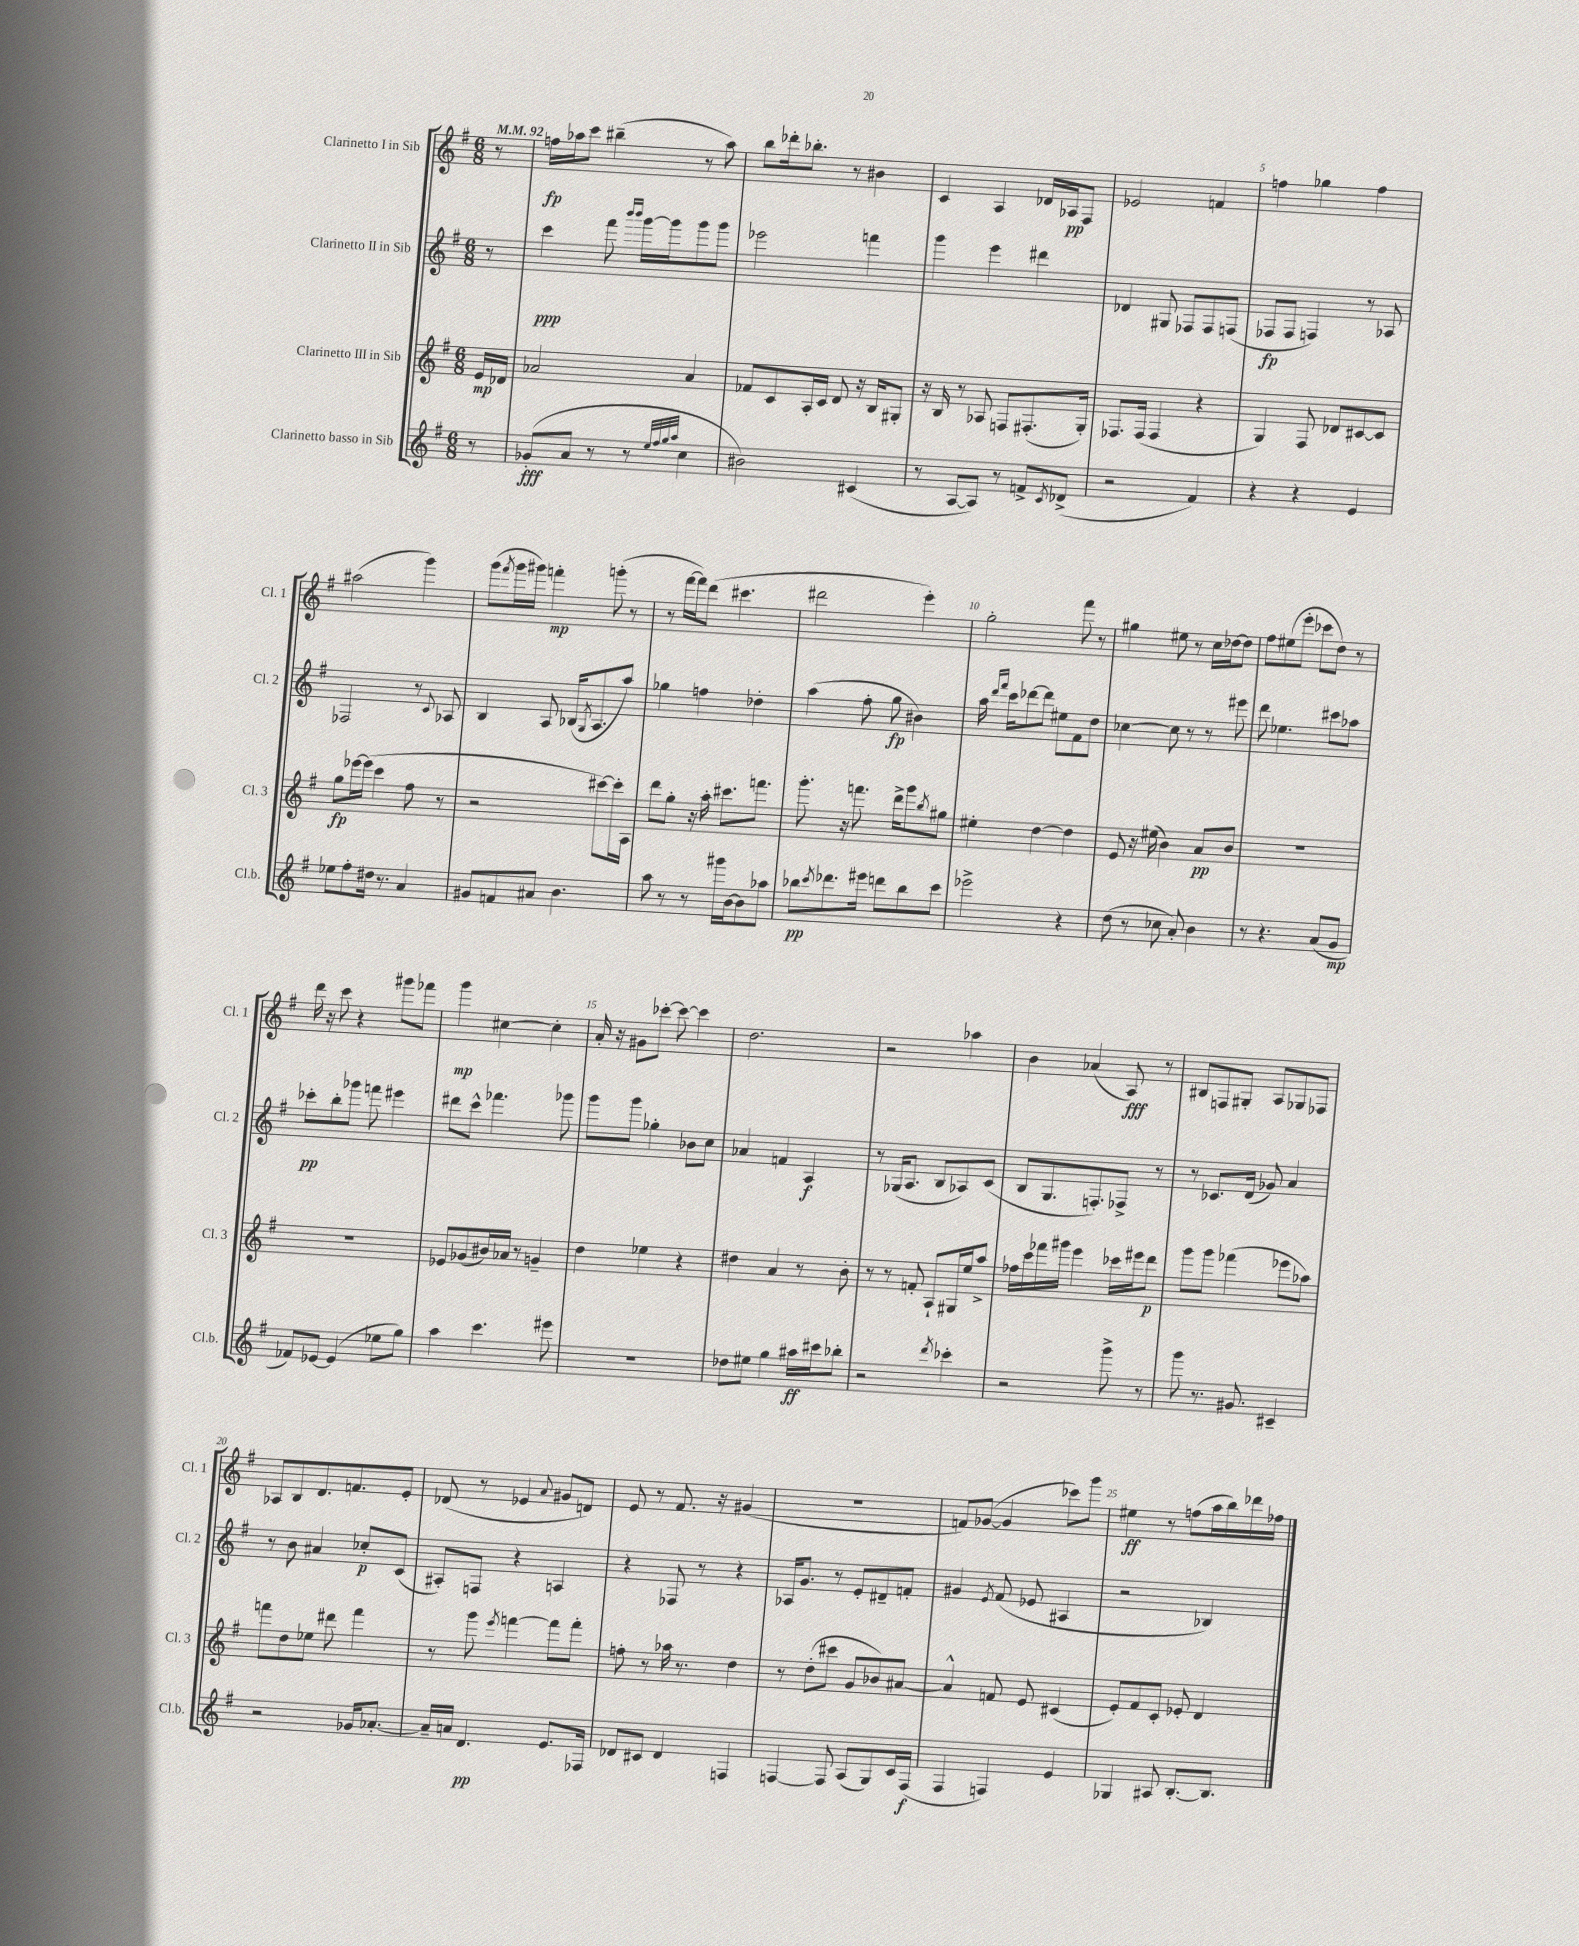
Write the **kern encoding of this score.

**kern	**dynam	**kern	**dynam	**kern	**dynam	**kern	**dynam
*part4	*part4	*part3	*part3	*part2	*part2	*part1	*part1
*staff4	*staff4	*staff3	*staff3	*staff2	*staff2	*staff1	*staff1
*I"Clarinetto basso in Sib	*	*I"Clarinetto III in Sib	*	*I"Clarinetto II in Sib	*	*I"Clarinetto I in Sib	*
*I'Cl.b.	*	*I'Cl. 3	*	*I'Cl. 2	*	*I'Cl. 1	*
*clefG2	*	*clefG2	*	*clefG2	*	*clefG2	*
*k[f#]	*	*k[f#]	*	*k[f#]	*	*k[f#]	*
*M6/8	*	*M6/8	*	*M6/8	*	*M6/8	*
*MM92	*	*MM92	*	*MM92	*	*MM92	*
=	=	=	=	=	=	=	=
8r	.	16e/LL	mp	8r	.	8r	.
.	.	16d-X/JJ	.	.	.	.	.
=1	=1	=1	=1	=1	=1	=1	=1
(8g-X'/L	fff	2a-X/	.	4ccc\	ppp	16ffn\LL	fp
.	.	.	.	.	.	16aa-X\J	.
8a/J	.	.	.	.	.	8ccc\J	.
8r	.	.	.	8fff#\	.	(4bb#X~\	.
.	.	.	.	16qqbbb/LL	.	.	.
.	.	.	.	16qqbbb/JJ	.	.	.
8r	.	.	.	[16ggg\LL	.	.	.
.	.	.	.	16ggg\J]	.	.	.
32qqee/LLL	.	.	.	.	.	.	.
32qqff#/	.	.	.	.	.	.	.
32qqgg/	.	.	.	.	.	.	.
32qqaa/JJJ	.	.	.	.	.	.	.
4cc\	.	4a-/	.	8ggg\	.	8r	.
.	.	.	.	8ggg\J	.	8aa-\)	.
=2	=2	=2	=2	=2	=2	=2	=2
2b#X\)	.	8f-X/L	.	2eee-X\	.	8bb\L	.
.	.	8c/	.	.	.	16ddd-X'\k	.
.	.	.	.	.	.	8.bb-X'\J	.
.	.	16A'/L	.	.	.	.	.
.	.	16c/JJ	.	.	.	.	.
.	.	8d/	.	.	.	8r	.
(4c#X/	.	16r	.	4fffn\	.	4b#X\	.
.	.	16B/KL	.	.	.	.	.
.	.	8G#X'/J	.	.	.	.	.
=3	=3	=3	=3	=3	=3	=3	=3
8r	.	16r	.	4ggg\	.	4c/	.
.	.	16B/	.	.	.	.	.
[8A/L	.	8r	.	.	.	.	.
8A/J])	.	8A-X/	.	4eee\	.	4A/	.
8r	.	8Fn/L	.	.	.	.	.
8fn^/L	.	(8.F#X'/	.	4ddd#X\	.	16d-X/LL	.
.	.	.	.	.	.	16A-X/J	pp
8qc/	.	.	.	.	.	.	.
(8d-X^/J	.	.	.	.	.	8F#/J	.
.	.	16G'/Jk)	.	.	.	.	.
=4	=4	=4	=4	=4	=4	=4	=4
2r	.	8.F-X/L	.	4d-X/	.	2e-X/	.
.	.	(16F-/Jk	.	.	.	.	.
.	.	4F-/	.	8G#X/	.	.	.
.	.	.	.	8F-X/L	.	.	.
4f#/)	.	4r	.	8F-/	.	4fn/	.
.	.	.	.	(8Fn/J	.	.	.
=5	=5	=5	=5	=5	=5	=5	=5
4r	.	4G/)	.	8F-X/L	fp	4ffn\	.
.	.	.	.	8F-/J	.	.	.
4r	.	8F#/	.	4Fn/)	.	4gg-X\	.
.	.	8d-X/L	.	.	.	.	.
4e/	.	[8c#X/	.	8r	.	4ff\	.
.	.	8c#/J]	.	8A-X/	.	.	.
!!LO:LB:g=z
=6	=6	=6	=6	=6	=6	=6	=6
8ee-X\L	.	8gg\L	fp	2F-X/	.	(2aa#X\	.
8ff#'\	.	[16eee-X\L	.	.	.	.	.
.	.	(16eee-\JJ]	.	.	.	.	.
16dd#X\Jk	.	4ccc\	.	.	.	.	.
8.r	.	.	.	.	.	.	.
4a/	.	8ff#\	.	8r	.	4ggg\)	.
.	.	.	.	8qqc/	.	.	.
.	.	8r	.	8A-X/	.	.	.
=7	=7	=7	=7	=7	=7	=7	=7
8g#X/L	.	2r	.	4B/	.	(8ggg\L	.
.	.	.	.	.	.	8qfff#/	.
8fn/	.	.	.	.	.	16ggg\L	.
.	.	.	.	.	.	16ggg#X\JJ)	.
8a#X/J	.	.	.	8A/	.	4fffn'\	mp
4.b\	.	.	.	(16B-X/KL	.	.	.
.	.	.	.	8qG/	.	.	.
.	.	.	.	8.A/	.	.	.
.	.	[8ccc#X\L)	.	.	.	(8gggn'\	.
.	.	16ccc#'\L]	.	8aa/J)	.	8r	.
.	.	16A\JJ	.	.	.	.	.
=8	=8	=8	=8	=8	=8	=8	=8
8aa\	.	8ddd\L	.	4gg-X\	.	8r	.
8r	.	8gg'\J	.	.	.	[16fff#\LL	.
.	.	.	.	.	.	16fff#\J])	.
8r	.	16r	.	4ffn\	.	(8ddd\J	.
.	.	16aa'\	.	.	.	.	.
16ggg#X\LL	.	8.ccc#X\L	.	.	.	4.ccc#X\	.
[16b\J	.	.	.	.	.	.	.
8b\]	.	.	.	4dd-X'\	.	.	.
.	.	8.fffn\J	.	.	.	.	.
8aa-X\J	.	.	.	.	.	.	.
=9	=9	=9	=9	=9	=9	=9	=9
8bb-X\L	pp	8.ggg'\	.	(4aa\	.	2ddd#X\	.
8qccc/	.	.	.	.	.	.	.
8.ddd-X\	.	.	.	.	.	.	.
.	.	16r	.	.	.	.	.
.	.	8.fffn\	.	8ff#'\	.	.	.
16eee#X\Jk	.	.	.	.	.	.	.
8dddn\L	.	.	.	8gg\	fp	.	.
.	.	16ddd^\KL	.	.	.	.	.
8bb-\	.	8ggg\	.	4b#X\)	.	4eee'\)	.
.	.	8qbb/	.	.	.	.	.
8ccc\J	.	8gg#X\J	.	.	.	.	.
=10	=10	=10	=10	=10	=10	=10	=10
2eee-X^\	.	4ee#X'\	.	16aa\	.	2gg'\	.
.	.	.	.	16qqddd/LL	.	.	.
.	.	.	.	16qqfff#/JJ	.	.	.
.	.	.	.	16ccc\KL	.	.	.
.	.	.	.	[8ddd-X\	.	.	.
.	.	[4dd\	.	8ddd-\J]	.	.	.
.	.	.	.	8ee#X\L	.	.	.
4r	.	4dd\]	.	8f#\	.	8fff#\	.
.	.	.	.	8dd\J	.	8r	.
=11	=11	=11	=11	=11	=11	=11	=11
(8dd\	.	8e/	.	[4cc-X\	.	4gg#X\	.
8r	.	16r	.	.	.	.	.
.	.	(16ee#X\	.	.	.	.	.
8cc-X\	.	4b\)	.	8cc-\]	.	8ee#X\	.
8a'/)	.	.	.	8r	.	8r	.
4b\	.	8a/L	pp	8r	.	16cc\LL	.
.	.	.	.	.	.	[16dd-X\J	.
.	.	8b/J	.	8eee#X\	.	8dd-\J]	.
=12	=12	=12	=12	=12	=12	=12	=12
8r	.	2.r	.	8ddd\	.	8ff#\L	.
4.r	.	.	.	4.ee-X\	.	(8ee#X\	.
.	.	.	.	.	.	8eee'\J	.
.	.	.	.	.	.	8ccc-X\L	.
(8a/L	.	.	.	8ccc#X\L	.	8dd\J)	.
8g/J	mp	.	.	8aa-X\J	.	8r	.
!!LO:LB:g=z
=13	=13	=13	=13	=13	=13	=13	=13
8f-X/L)	.	2.r	.	8ccc-X'\L	pp	16ddd\	.
.	.	.	.	.	.	16r	.
[8e-X/J	.	.	.	8bb'\	.	8ccc\	.
(4e-/]	.	.	.	8ggg-X\J	.	4r	.
.	.	.	.	8fffn\	.	.	.
8ee-X\L	.	.	.	4eee#X\	.	8ggg#X\L	.
8gg\J)	.	.	.	.	.	8fff-X\J	.
=14	=14	=14	=14	=14	=14	=14	=14
4aa\	.	8e-X/L	.	8ddd#X\L	.	4ggg\	mp
.	.	(8g-X/	.	8ccc^^\J	.	.	.
4.ccc\	.	16b#X/L)	.	4.fff-X\	.	[4cc#X\	.
.	.	16a-X/JJ	.	.	.	.	.
.	.	8r	.	.	.	.	.
.	.	4gn~/	.	.	.	4cc#'\]	.
8eee#X\	.	.	.	8ggg-X\	.	.	.
=15	=15	=15	=15	=15	=15	=15	=15
2.r	.	4dd\	.	8ggg\L	.	16a'/	.
.	.	.	.	.	.	16r	.
.	.	.	.	8ggg\J	.	8g#X\L	.
.	.	4ee-X\	.	4gg-X'\	.	[8ccc-X'\J	.
.	.	.	.	.	.	8ccc-\_	.
.	.	4r	.	8b-X\L	.	4ccc-\]	.
.	.	.	.	8cc\J	.	.	.
=16	=16	=16	=16	=16	=16	=16	=16
8dd-X\L	.	4dd#X\	.	4a-X/	.	2.dd\	.
8ee#X\J	.	.	.	.	.	.	.
4gg\	.	4a/	.	4fn/	.	.	.
16aa#X\LL	ff	8r	.	4A/	f	.	.
16ccc#X\J	.	.	.	.	.	.	.
8bb-X'\J	.	8b'\	.	.	.	.	.
=17	=17	=17	=17	=17	=17	=17	=17
2r	.	8r	.	8r	.	2r	.
.	.	8r	.	(16G-X/KL	.	.	.
.	.	.	.	8.A/J	.	.	.
.	.	8fn'/	.	.	.	.	.
.	.	8A`/L	.	8B/L	.	.	.
8qddd/	.	.	.	.	.	.	.
4ccc-X'\	.	16G#X/L	.	8A-X/)	.	4aa-X\	.
.	.	16ee/J	.	.	.	.	.
.	.	8aa^/J	.	(8c/J	.	.	.
=18	=18	=18	=18	=18	=18	=18	=18
2r	.	16ff-X\LL	.	8B/L	.	4b\	.
.	.	16ccc\	.	.	.	.	.
.	.	16fff-X\	.	8.G/	.	.	.
.	.	16ggg#X\JJ	.	.	.	.	.
.	.	4eee\	.	.	.	(4a-X/	.
.	.	.	.	8.Fn'/)	.	.	.
8ggg^\	.	16ccc-X\LL	.	8F-X^/J	.	8A/)	fff
.	.	16eee#X\J	.	.	.	.	.
8r	.	8ddd\J	p	8r	.	8r	.
=19	=19	=19	=19	=19	=19	=19	=19
8ggg\	.	8ggg\L	.	8r	.	8B#X/L	.
8.r	.	8ggg\J	.	8.c-X/L	.	8Fn/	.
.	.	(4fff-X\	.	.	.	8G#X'/J	.
8.g#X/	.	.	.	(16d/Jk	.	.	.
.	.	.	.	8g-X/)	.	8A/L	.
4c#X~/	.	8eee-X\L	.	4a/	.	8G-X/	.
.	.	8aa-X\J)	.	.	.	8F-X/J	.
!!LO:LB:g=z
=20	=20	=20	=20	=20	=20	=20	=20
2r	.	8fffn\L	.	8r	.	8A-X/L	.
.	.	8dd\	.	8b\	.	8B/	.
.	.	8ee-X\J	.	4a#X/	.	8.d/	.
.	.	8ddd#X\	.	.	.	.	.
.	.	.	.	.	.	8.fn/	.
16g-X/KL	.	4fff\	.	8cc-X'/L	p	.	.
[8.a-X'/J	.	.	.	.	.	.	.
.	.	.	.	(8c/J	.	8e'/J	.
=21	=21	=21	=21	=21	=21	=21	=21
16a-~/LL]	.	8r	.	8A#X'/L)	.	(8d-X/	.
16an/JJ	.	.	.	.	.	.	.
4.d/	pp	8ggg\	.	8Fn/J	.	8r	.
.	.	8qeee/	.	.	.	.	.
.	.	[4fffn\	.	4r	.	4e-X/	.
.	.	.	.	.	.	8qqa/	.
8.e/L	.	8fff\L]	.	4An/	.	8g#X/L	.
.	.	8fff'\J	.	.	.	8dn/J)	.
16F-X/Jk	.	.	.	.	.	.	.
=22	=22	=22	=22	=22	=22	=22	=22
8d-X/L	.	8ffn'\	.	4r	.	8e/	.
8c#X/J	.	8r	.	.	.	8r	.
4d-/	.	16aa-X\	.	8F-X/	.	8.f#/	.
.	.	8.r	.	.	.	.	.
.	.	.	.	8r	.	.	.
.	.	.	.	.	.	16r	.
4Fn/	.	4dd\	.	4r	.	(4g#X/	.
=23	=23	=23	=23	=23	=23	=23	=23
[4Fn/	.	8r	.	16A-X/KL	.	2.r	.
.	.	.	.	8.g/J	.	.	.
.	.	(8dd'\L	.	.	.	.	.
8F/]	.	8ccc#X\J	.	8r	.	.	.
(8A/L	.	8g/L	.	8e'/L	.	.	.
8G/)	.	8b-X/)	.	8d#X~/	.	.	.
16c/L	.	[8a#X/J	.	8fn'/J	.	.	.
(16F/JJ	f	.	.	.	.	.	.
=24	=24	=24	=24	=24	=24	=24	=24
4F#/	.	4a#^^/]	.	4g#X/	.	8fn/L)	.
.	.	.	.	.	.	([8g-X/J	.
.	.	.	.	8qe/	.	.	.
4Fn/)	.	8fn/	.	(8f#/	.	4g-/]	.
.	.	8e/	.	8e-X/	.	.	.
4e/	.	(4c#X/	.	4A#X/	.	8ccc-X\L)	.
.	.	.	.	.	.	8ggg\J	.
=25	=25	=25	=25	=25	=25	=25	=25
4G-X/	.	8e'/L)	.	2r	.	4ee#X\	ff
.	.	8f#/	.	.	.	.	.
8A#X/	.	8c'/J	.	.	.	8r	.
[8.B'/L	.	8e-X'/	.	.	.	(8ffn\L	.
.	.	4d/	.	4B-X/)	.	16aa\L	.
8.B/J]	.	.	.	.	.	16bb\)	.
.	.	.	.	.	.	16ddd-X\	.
.	.	.	.	.	.	16ff-X\JJ	.
==	==	==	==	==	==	==	==
*-	*-	*-	*-	*-	*-	*-	*-
